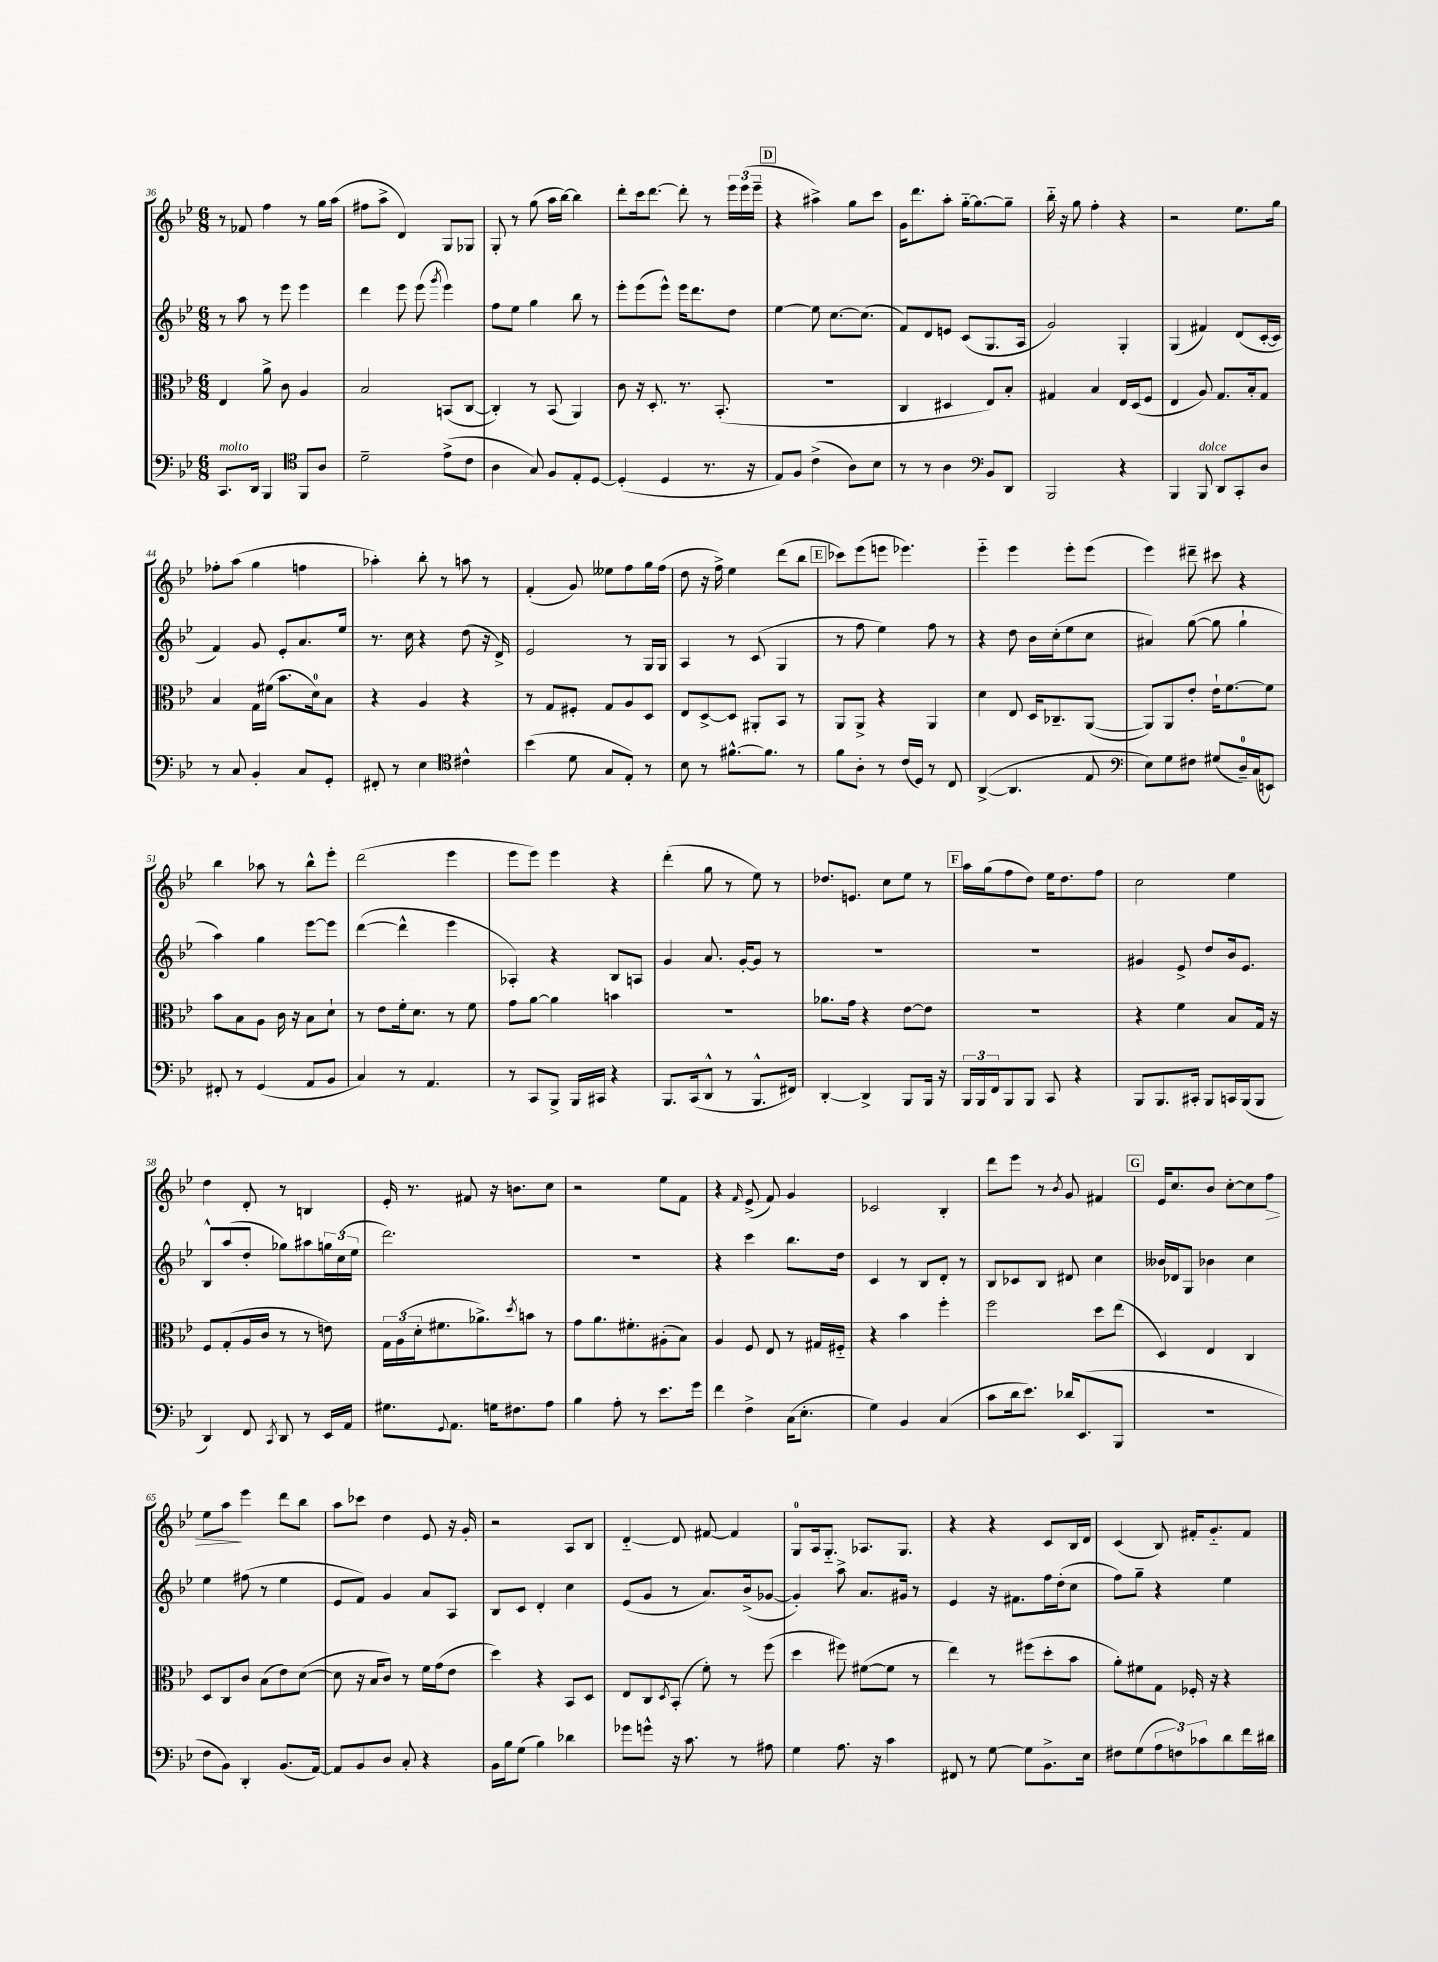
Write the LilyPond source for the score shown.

<<
\new StaffGroup <<
\new Staff = "s0" {
    \clef treble \key bes \major \numericTimeSignature \time 6/8
    r8 fes'8 f''4 r8 g''16 a''16( |
    fis''8 a''8-> d'4) g8 ges8 |
    g8-. r8 g''8( a''16 bes''16~) bes''4 |
    d'''8-. c'''16 d'''8.~ d'''8-. r8 \tuplet 3/2 { ees'''16 ees'''16( ees'''16-- } |
    \mark \markup { \box "D" } r4 ais''4->) g''8 c'''8 |
    g'16 d'''8. a''8-. g''16~-_ g''8.~ g''8-- |
    bes''16-_ r16 g''8 f''4-. r4 |
    r2 ees''8. g''16 |
    fes''8-. a''8( g''4 f''4 |
    aes''4-.) bes''8-. r8 a''8 r8 |
    f'4-.( g'8) eeses''8 f''8 g''16 f''16( |
    d''8 r16 f''16->) ees''4 d'''8( bes''8 |
    \mark \markup { \box "E" } ces'''8) ees'''8( e'''8 ees'''4.) |
    ees'''4-_ ees'''4 ees'''8-. ees'''8( |
    ees'''4) dis'''8-- cis'''8 r4 |
    bes''4 aes''8 r8 bes''8-^ ees'''8-. |
    d'''2( ees'''4 |
    ees'''8 ees'''8) ees'''4 r4 |
    d'''4-.( g''8 r8 ees''8) r8 |
    des''8. e'8. c''8 ees''8 r8 |
    \mark \markup { \box "F" } a''16 g''16( f''8 d''8) ees''16 d''8. f''8 |
    c''2 ees''4 |
    d''4 d'8-. r8 b4 |
    ees'16-. r8. fis'8 r16 b'8. c''8 |
    r2 ees''8 f'8 |
    r4 \grace { f'16 } ees'8->( f'8) g'4 |
    ces'2 bes4-. |
    d'''8 ees'''8 r8 \acciaccatura { bes'8 } g'8 fis'4 |
    \mark \markup { \box "G" } ees'16 c''8. bes'8 c''8~-. c''8 f''8\> |
    ees''8 a''8\! ees'''4 d'''8 bes''8 |
    a''8 ces'''8 d''4 ees'8 r16 g'16-. |
    r2 a8 bes8 |
    d'4~-_ d'8 fis'8~ fis'4 |
    g8-0 a16 g8.-_ aes8. g8. |
    r4 r4 c'8 bes16 d'16 |
    c'4( bes8) fis'16-. g'8.-_ fis'8 \bar "|." |
}
\new Staff = "s1" {
    \clef treble \key bes \major \numericTimeSignature \time 6/8
    r8 a''8 r8 ees'''8 ees'''4 |
    d'''4 ees'''8 ees'''8( \acciaccatura { g'''8 } ees'''4) |
    f''8 ees''8 g''4 bes''8 r8 |
    ees'''8-. ees'''8( ees'''8-^) ees'''16 d'''8. d''8 |
    \mark \markup { \box "D" } ees''4~ ees''8 c''8.~ c''8.( |
    f'8) d'8 e'8 c'8( g8. a16 |
    g'2) g4-. |
    g4( fis'4) d'8( c'16~-. c'16 |
    f'4) g'8 ees'8-. a'8. ees''16 |
    r8. c''16 r4 d''8( r16 d'16->) |
    ees'2 r8 g16 g16 |
    a4 r8 c'8( g4 |
    \mark \markup { \box "E" } r8 f''8 ees''4) f''8 r8 |
    r4 d''8 bes'16 c''16-.( ees''8 c''8 |
    ais'4) g''8~( g''8 g''4-! |
    a''4) g''4 ees'''8~ ees'''8 |
    d'''4~( d'''4-^ ees'''4 |
    aes4-.) r4 bes8 a8 |
    g'4 a'8. g'16~-. g'8 r8 |
    R2. |
    \mark \markup { \box "F" } R2. |
    gis'4 ees'8-> d''8 bes'16 ees'8. |
    bes8-^ a''8( d''8-. ges''8) ais''8 \tuplet 3/2 { g''16 c''16( ees''16 } |
    d'''2.) |
    R2. |
    r4 c'''4 bes''8. d''16 |
    c'4 r8 bes8 d'8-. r8 |
    bes8 ces'8 bes8 dis'8 c''4 |
    \mark \markup { \box "G" } beses'16 des'16 g8 bes'4 c''4 |
    ees''4 fis''8( r8 ees''4 |
    ees'8 f'8) g'4 a'8 a8 |
    bes8 c'8 d'4-. c''4 |
    ees'8( g'8 r8 a'8.) bes'16->( ges'8~ |
    ges'4-.) a''8-> a'8. gis'16 r8 |
    ees'4 r16 fis'8. f''16 d''16-.( c''8 |
    f''8) g''8-- r4 ees''4 \bar "|." |
}
\new Staff = "s2" {
    \clef alto \key bes \major \numericTimeSignature \time 6/8
    ees4 a'8-> c'8 a4 |
    bes2 b,8( c8~ |
    c4-.) r8 bes,8( a,4) |
    c'8 r16 d8.-. r8. bes,8.-.( |
    \mark \markup { \box "D" } R2. |
    c4 dis4 ees8) bes8-. |
    gis4 bes4 ees16 d16( f8 |
    ees4 a8) g8. bes16-. g8 |
    bes4 g16 fis'16( bes'8. d'16-0) bes8 |
    r4 a4 r4 |
    r8 g8 fis8-. g8 a8 d8 |
    ees8 d8~-> d8 ais,8-. bes,8 r8 |
    \mark \markup { \box "E" } a,8 a,8-> r4 a,4 |
    d'4 ees8 d16 ces8.-- a,8~( |
    a,8) a,8 ees'8-. ees'16-! f'8.~ f'8 |
    bes'8 bes8 a8 c'16 r16 bes8 d'8-! |
    r8 ees'8 f'16-. d'8. r8 f'8 |
    g'8 a'8~ a'4 b'4 |
    r2. |
    aes'8. g'16 r4 ees'8~ ees'8 |
    \mark \markup { \box "F" } R2. |
    r4 f'4 bes8 g16 r16 |
    f8 g8-.( a16 c'16 r8 r8 e'8) |
    \tuplet 3/2 { g16 a16( d'16-. } fis'8. aes'8.->) \acciaccatura { d''8 } b'8 r8 |
    g'8 a'8. fis'8.-. ais8-.( bes8) |
    a4 f8 ees8 r8 gis16 fis16-_ |
    r4 bes'4 f''4-. |
    f''2 d''8 ees''8( |
    \mark \markup { \box "G" } d4) ees4 c4 |
    d8 c8 c'8 bes8( ees'8) d'8~( |
    d'8 r16 bes16 c'8) r8 f'16 g'16( ees'8 |
    d''4) r4 bes,8 d8 |
    ees8 c8 \acciaccatura { d8 } bes,8-.( f'8-.) r8 f''8( |
    d''4 fis''8) fis'8~( fis'8 r8 |
    ees''4) r8 fis''8( d''8-. bes'8 |
    a'8-.) fis'8 g8 fes16-. r16 r4 \bar "|." |
}
\new Staff = "s3" {
    \clef bass \key bes \major \numericTimeSignature \time 6/8
    c,8.^\markup { \italic "molto" } d,16 bes,,4 \clef tenor f,8 a8 |
    d'2-- ees'8->( c'8 |
    a4 g8) f8 ees8-. d8~ |
    d4-.( d4 r8. r16 |
    \mark \markup { \box "D" } ees8) f8 c'4->( a8) bes8 |
    r8 r8 a4 \clef bass bes,8 d,8 |
    bes,,2 r4 |
    bes,,4 bes,,8^\markup { \italic "dolce" } d,8 c,8-. d8 |
    r8 c8 bes,4-. c8 g,8-. |
    fis,8-. r8 ees4 \clef tenor cis'4-^ |
    bes'4( d'8 g8 ees8-.) r8 |
    bes8 r8 fis'8.~-^ fis'8. r8 |
    \mark \markup { \box "E" } f'8 a8-. r8 c'16( d16) r8 c8 |
    a,4~->( a,4. ees8 |
    \clef bass ees8) g8 fis8 gis8( d16-0--) c16( e,8) |
    fis,8-. r8 g,4( a,8 bes,8 |
    c4) r8 a,4. |
    r8 c,8 bes,,8-> bes,,16 cis,16 r4 |
    bes,,8. c,16( d,8-^ r8 bes,,8.-^ fis,16) |
    d,4~-. d,4-> bes,,8 bes,,16 r16 |
    \mark \markup { \box "F" } \tuplet 3/2 { bes,,16 bes,,16 f,16 } bes,,8 bes,,8 c,8 r4 |
    bes,,8 bes,,8. cis,16-. bes,,8 c,16 bes,,16( bes,,8 |
    d,4) f,8 \acciaccatura { c,8 } d,8 r8 ees,16 a,16 |
    gis8. \appoggiatura { g,8 } a,8. g16 fis8. a8 |
    bes4 a8-. r8 ees'8. g'16 |
    f'4 f4-> c16( ees8.-. |
    g4) bes,4 c4( |
    c'8 d'16 ees'8.) des'16 ees,8.( bes,,8 |
    \mark \markup { \box "G" } R2. |
    f8 bes,8) d,4-. bes,8.( a,16~) |
    a,8 bes,8 d8 c8-. r4 |
    bes,16 bes16 g8( bes4) des'4 |
    ges'8 g'8-^ r16 c'8. r8 ais8 |
    g4 a8. r16 c'4 |
    fis,8 r8 g8~ g8 bes,8.-> ees16 |
    fis8 g8( \tuplet 3/2 { a8 f8) ces'8 } d'8 f'16 dis'16 \bar "|." |
}
>>
>>
\layout { \context { \Score currentBarNumber = #36 } }
